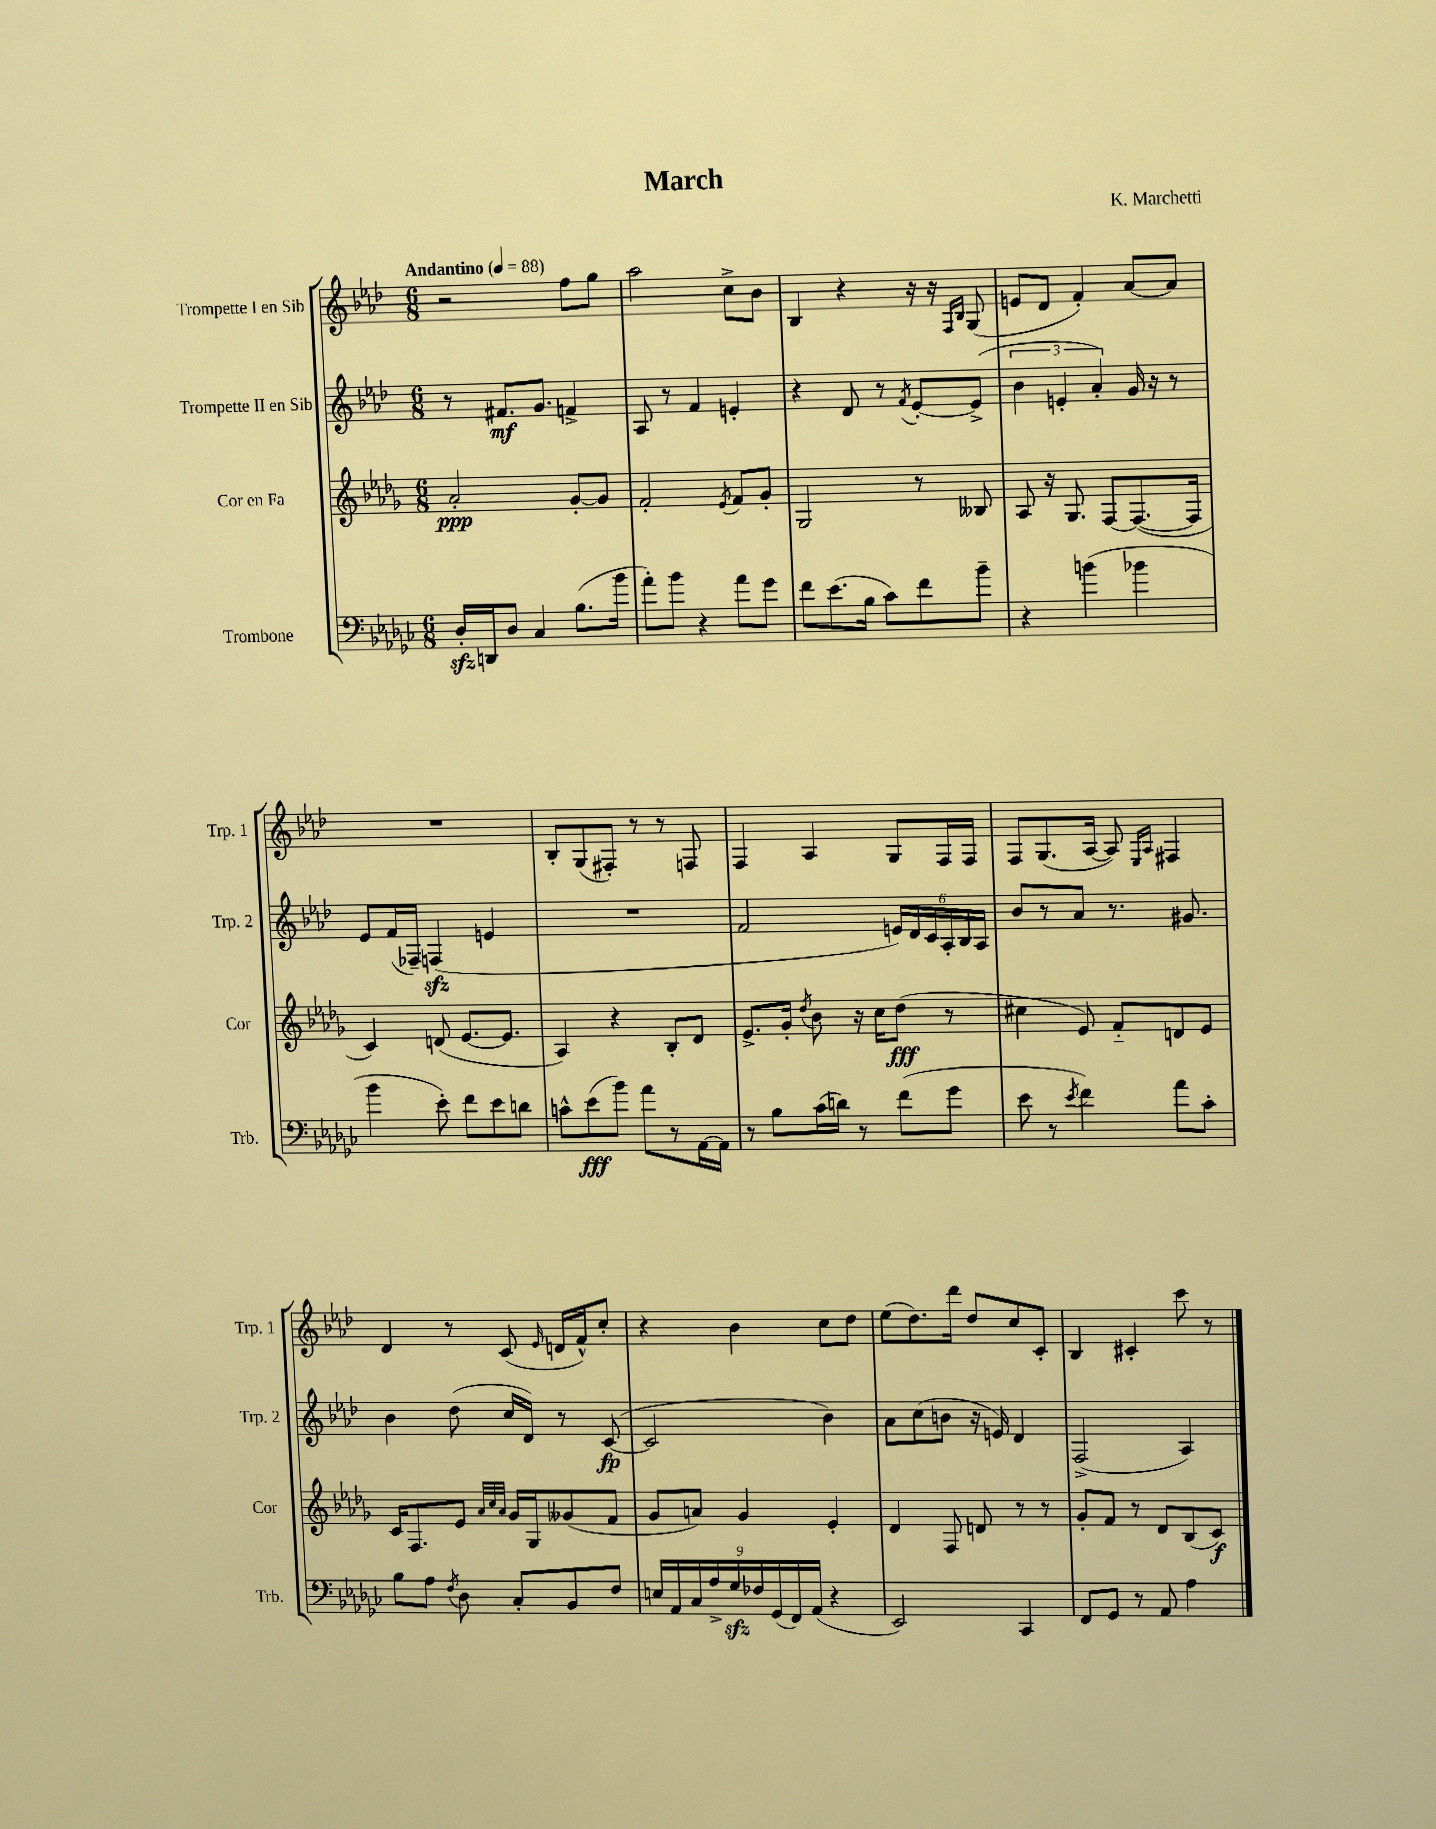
\header { title = "March" composer = "K. Marchetti" }
<<
\new StaffGroup <<
\new Staff = "s0" \with { instrumentName = "Trompette I en Sib" shortInstrumentName = "Trp. 1" } {
    \clef treble \key aes \major \numericTimeSignature \time 6/8 \tempo "Andantino" 4 = 88
    \autoBeamOff r2 f''8[ g''8] |
    aes''2 c''8[-> bes'8] |
    bes4 r4 r16 r16 \grace { f16[ bes16] } g8( |
    e'8[ des'8] f'4-.) aes'8[~ aes'8] |
    R2. |
    bes8[-. g8( fis8]-.) r8 r8 f8 |
    f4 aes4 g8[ f16 f16] |
    f8[ g8.( aes16]~ aes8) \grace { ees16[ aes16] } fis4 |
    des'4 r8 c'8( \grace { ees'16 } d'16[ f'16-^) c''8]-. |
    r4 bes'4 c''8[ des''8] |
    ees''8[( des''8.) des'''16] des''8[ c''8 c'8]-. |
    bes4 cis'4-. c'''8 r8 \bar "|." |
}
\new Staff = "s1" \with { instrumentName = "Trompette II en Sib" shortInstrumentName = "Trp. 2" } {
    \clef treble \key aes \major \numericTimeSignature \time 6/8
    \autoBeamOff r8 fis'8.[\mf g'8.] f'4-> |
    aes8 r8 f'4 e'4-. |
    r4 des'8 r8 \acciaccatura { f'8 } ees'8[~-. ees'8]->( |
    \tuplet 3/2 { bes'4 e'4-. aes'4-.) } g'16 r16 r8 |
    ees'8[ f'16( fes16]--) f4\sfz( e'4 |
    R2. |
    f'2 \tuplet 6/4 { e'16[) des'16 c'16 aes16-. bes16 aes16] } |
    bes'8[ r8 aes'8] r8. gis'8. |
    bes'4 des''8( c''16[ des'16]) r8 c'8~\fp( |
    c'2 bes'4) |
    aes'8[ c''8( b'8] r16 e'16) des'4 |
    f2->( aes4) \bar "|." |
}
\new Staff = "s2" \with { instrumentName = "Cor en Fa" shortInstrumentName = "Cor" } {
    \clef treble \key des \major \numericTimeSignature \time 6/8
    \autoBeamOff aes'2-.\ppp ges'8[~-. ges'8] |
    f'2-. \acciaccatura { ees'8 } f'8[ ges'8]-. |
    ges2 r8 beses8 |
    aes8 r16 ges8. f8[~ f8.~( f16] |
    c'4) d'8( ees'8.[~ ees'8.] |
    aes4) r4 bes8[-. des'8] |
    ees'8.[-> ges'16]-. \acciaccatura { des''8 } bes'8 r16 c''16[ des''8]\fff( r8 |
    cis''4 ees'8) f'8[-_ d'8 ees'8] |
    c'16[ f8. ees'8] \grace { aes'32[ c''32 aes'32] } ges'16[ ges16 geses'8( f'8] |
    ges'8[ a'8]) ges'4 ees'4-. |
    des'4 f8 d'8 r8 r8 |
    ges'8[-. f'8] r8 des'8[ bes8( c'8]\f) \bar "|." |
}
\new Staff = "s3" \with { instrumentName = "Trombone" shortInstrumentName = "Trb." } {
    \clef bass \key ges \major \numericTimeSignature \time 6/8
    \autoBeamOff des16[-.\sfz d,16 des8] ces4 bes8.[( bes'16] |
    aes'8[-.) bes'8] r4 aes'8[ ges'8] |
    f'8[ ees'8.( bes16] ces'8[) f'8 bes'8]-- |
    r4 b'4( bes'4 |
    bes'4 ees'8-.) f'8[ ees'8 d'8] |
    c'8[-^ ees'8\fff( bes'8]) aes'8[ r8 aes,16~ aes,16] |
    r8 bes8[ ces'16( d'16]) r8 f'8[( ges'8] |
    ees'8 r8 \acciaccatura { ees'8 } f'4) aes'8[ ces'8]-. |
    bes8[ aes8] \acciaccatura { f8 } des8 ces8[-. bes,8 f8] |
    \tuplet 9/8 { e16[ aes,16 ces16 aes16-> ges16\sfz fes16 ges,16( f,16) aes,16]( } r4 |
    ees,2) ces,4 |
    f,8[ ges,8] r8 aes,8 aes4 \bar "|." |
}
>>
>>
\layout { \context { \Score \remove "Bar_number_engraver" } }
